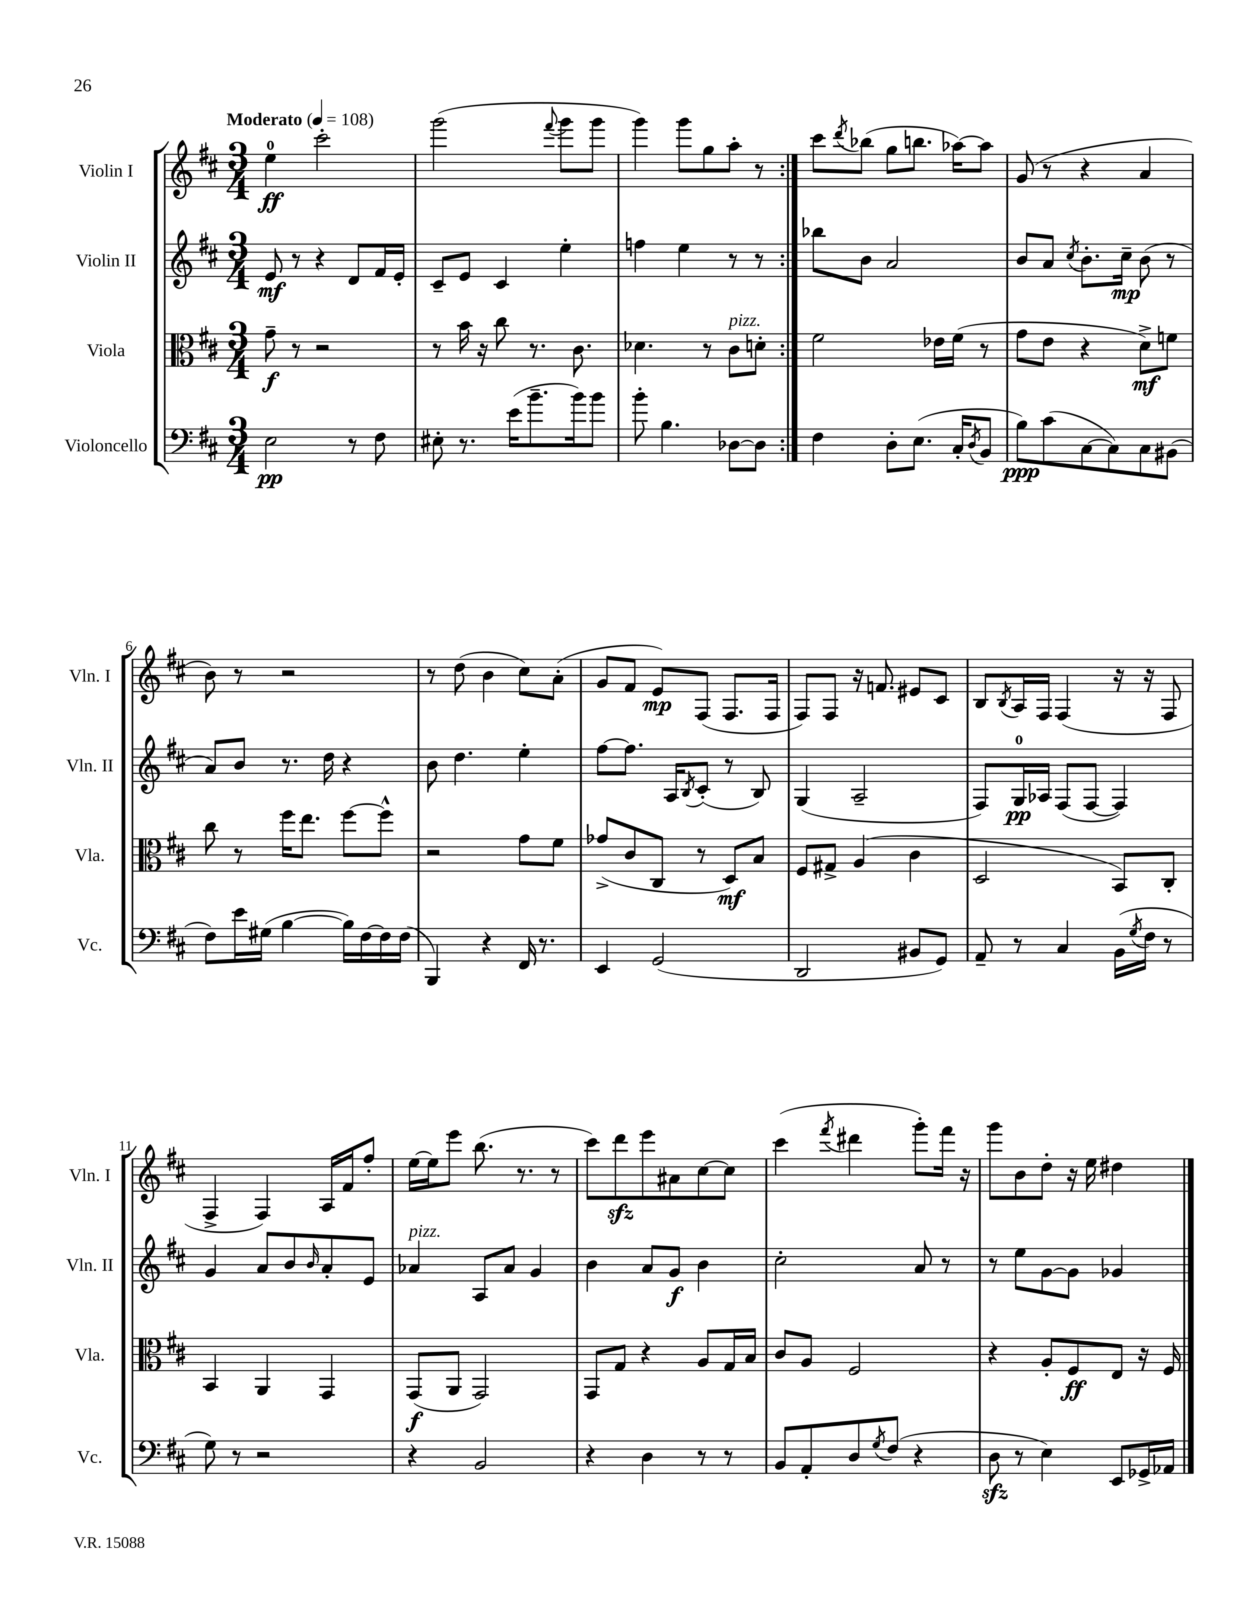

**kern	**dynam	**kern	**dynam	**kern	**dynam	**kern	**dynam
*part4	*part4	*part3	*part3	*part2	*part2	*part1	*part1
*staff4	*staff4	*staff3	*staff3	*staff2	*staff2	*staff1	*staff1
*I"Violoncello	*	*I"Viola	*	*I"Violin II	*	*I"Violin I	*
*I'Vc.	*	*I'Vla.	*	*I'Vln. II	*	*I'Vln. I	*
*clefF4	*	*clefC3	*	*clefG2	*	*clefG2	*
*k[f#c#]	*	*k[f#c#]	*	*k[f#c#]	*	*k[f#c#]	*
*M3/4	*	*M3/4	*	*M3/4	*	*M3/4	*
*MM108	*	*MM108	*	*MM108	*	*MM108	*
=1	=1	=1	=1	=1	=1	=1	=1
!	!	!	!	!	!	!LO:TX:a:B:t=Moderato	!
2E\	pp	8g~\	f	8e/	mf	4ee\	ff
.	.	8r	.	8r	.	.	.
.	.	2r	.	4r	.	2ccc#'\	.
8r	.	.	.	8d/L	.	.	.
8F#\	.	.	.	16f#/L	.	.	.
.	.	.	.	16e'/JJ	.	.	.
=2	=2	=2	=2	=2	=2	=2	=2
8E#X'\	.	8r	.	8c#~/L	.	(2ggg\	.
8.r	.	16b\	.	8e/J	.	.	.
.	.	16r	.	.	.	.	.
.	.	8cc#\	.	4c#/	.	.	.
(16e\KL	.	.	.	.	.	.	.
8.b~\	.	8.r	.	.	.	.	.
.	.	.	.	.	.	8qqfff#/	.
.	.	.	.	4ee'\	.	8ggg\L	.
16b\k)	.	8.c#\	.	.	.	.	.
8b\J	.	.	.	.	.	8ggg\J	.
=3	=3	=3	=3	=3	=3	=3	=3
8b'\	.	4.d-X\	.	4ffn\	.	4ggg\)	.
4.B\	.	.	.	.	.	.	.
.	.	.	.	4ee\	.	8ggg\L	.
.	.	8r	.	.	.	8gg\	.
!	!	!LO:TX:a:i:t=pizz.	!	!	!	!	!
[8D-X\L	.	8c#\L	.	8r	.	8aa'\J	.
8D-\J]	.	8dn'\J	.	8r	.	8r	.
=4:|!	=4:|!	=4:|!	=4:|!	=4:|!	=4:|!	=4:|!	=4:|!
4F#\	.	2f#\	.	8bb-X\L	.	8ccc#\L	.
.	.	.	.	.	.	8qddd/	.
.	.	.	.	8b\J	.	(8bb-X\J	.
8D'\L	.	.	.	2a/	.	8gg\L	.
(8.E\J	.	.	.	.	.	8.bbn\J	.
.	.	16e-X\LL	.	.	.	.	.
16C#'/KL	.	(16f#\JJ	.	.	.	[16aa-X\KL)	.
8qD/	.	.	.	.	.	.	.
8BB/J	.	8r	.	.	.	8aa-\J]	.
=5	=5	=5	=5	=5	=5	=5	=5
8B\L)	ppp	8g\L	.	8b/L	.	(8g/	.
(8c#\	.	8e\J	.	8a/J	.	8r	.
.	.	.	.	8qcc#/	.	.	.
[8C#\	.	4r	.	8.b'\L	.	4r	.
8C#\])	.	.	.	.	.	.	.
.	.	.	.	16cc#~\Jk	mp	.	.
8C#\	.	8d^\L)	mf	(8b\	.	4a/	.
(8BB#X\J	.	8fn\J	.	8r	.	.	.
!!LO:LB:g=z
=6	=6	=6	=6	=6	=6	=6	=6
8F#\L)	.	8cc#\	.	8a/L)	.	8b\)	.
16e\L	.	8r	.	8b/J	.	8r	.
(16G#X\JJ	.	.	.	.	.	.	.
[4B\	.	16ff#\KL	.	8.r	.	2r	.
.	.	8.ee\J	.	.	.	.	.
.	.	.	.	16dd\	.	.	.
16B\LL])	.	[8ff#\L	.	4r	.	.	.
[16F#\	.	.	.	.	.	.	.
16F#\]	.	8ff#^^\J]	.	.	.	.	.
(16F#\JJ	.	.	.	.	.	.	.
=7	=7	=7	=7	=7	=7	=7	=7
4BBB/)	.	2r	.	8b\	.	8r	.
.	.	.	.	4.dd\	.	(8dd\	.
4r	.	.	.	.	.	4b\	.
16FF#/	.	8g\L	.	4ee'\	.	8cc#\L)	.
8.r	.	.	.	.	.	.	.
.	.	8f#\J	.	.	.	(8a'\J	.
=8	=8	=8	=8	=8	=8	=8	=8
4EE/	.	(8g-X^/L	.	[8ff#\L	.	8g/L	.
.	.	8c#/	.	8.ff#\J]	.	8f#/J	.
(2GG/	.	8C#/J	.	.	.	8e/L)	mp
.	.	.	.	16A/KL	.	.	.
.	.	.	.	8qB/	.	.	.
.	.	8r	.	(8c#'/J	.	(8F#/J	.
.	.	8D/L)	mf	8r	.	8.F#/L	.
.	.	8B/J	.	8B/)	.	.	.
.	.	.	.	.	.	16F#/Jk	.
=9	=9	=9	=9	=9	=9	=9	=9
2DD/	.	8F#/L	.	(4G/	.	8F#/L)	.
.	.	8G#X^/J	.	.	.	8F#/J	.
.	.	(4A/	.	2A~/	.	16r	.
.	.	.	.	.	.	8.fn/	.
8BB#X/L	.	4c#\	.	.	.	8e#X/L	.
8GG/J)	.	.	.	.	.	8c#/J	.
=10	=10	=10	=10	=10	=10	=10	=10
8AA~/	.	2D/	.	8F#/L)	.	8B/L	.
.	.	.	.	.	.	8qB/	.
8r	.	.	.	16G/L	pp	16A/L	.
.	.	.	.	16A-X/JJ	.	16F#/JJ	.
4C#/	.	.	.	(8F#/L	.	(4F#/	.
.	.	.	.	[8F#/J	.	.	.
(16BB\LL	.	8BB/L)	.	4F#/])	.	16r	.
8qG/	.	.	.	.	.	.	.
16F#\JJ	.	.	.	.	.	16r	.
8r	.	8C#'/J	.	.	.	8F#/	.
!!LO:LB:g=z
=11	=11	=11	=11	=11	=11	=11	=11
8G\)	.	4BB/	.	4g/	.	4F#^/	.
8r	.	.	.	.	.	.	.
2r	.	4AA/	.	8a/L	.	4F#/)	.
.	.	.	.	8b/	.	.	.
.	.	.	.	16qqb/	.	.	.
.	.	4GG/	.	8a'/	.	16A/LL	.
.	.	.	.	.	.	16f#/J	.
.	.	.	.	8e/J	.	8ff#'/J	.
=12	=12	=12	=12	=12	=12	=12	=12
!	!	!	!	!LO:TX:a:i:t=pizz.	!	!	!
4r	.	(8GG/L	f	4a-X/	.	[16ee\LL	.
.	.	.	.	.	.	16ee\J]	.
.	.	8AA/J	.	.	.	8eee\J	.
2BB/	.	2GG/)	.	8A/L	.	(8.bb\	.
.	.	.	.	8a-/J	.	.	.
.	.	.	.	.	.	8.r	.
.	.	.	.	4g/	.	.	.
.	.	.	.	.	.	8r	.
=13	=13	=13	=13	=13	=13	=13	=13
4r	.	8GG/L	.	4b\	.	8ccc#\L)	.
.	.	8G/J	.	.	.	8dddzz\	.
4D\	.	4r	.	8a/L	.	8eee\	.
.	.	.	.	8g/J	f	8a#X\	.
8r	.	8A/L	.	4b\	.	[8cc#\	.
8r	.	16G/L	.	.	.	8cc#\J]	.
.	.	16B/JJ	.	.	.	.	.
=14	=14	=14	=14	=14	=14	=14	=14
8BB/L	.	8c#/L	.	2cc#'\	.	(4ccc#\	.
8AA'/	.	8A/J	.	.	.	.	.
.	.	.	.	.	.	8qfff#/	.
8D/	.	2F#/	.	.	.	4ddd#X\	.
8qG/	.	.	.	.	.	.	.
(8F#/J	.	.	.	.	.	.	.
4r	.	.	.	8a/	.	8ggg'\L)	.
.	.	.	.	8r	.	16fff#\Jk	.
.	.	.	.	.	.	16r	.
=15	=15	=15	=15	=15	=15	=15	=15
8Dzz\	.	4r	.	8r	.	8ggg\L	.
8r	.	.	.	8ee\L	.	8b\	.
4E\)	.	8A'/L	.	[8g\	.	8dd'\J	.
.	.	8F#/	ff	8g\J]	.	16r	.
.	.	.	.	.	.	16ee\	.
8EE/L	.	8E/J	.	4g-X/	.	4dd#X\	.
16GG-X^/L	.	16r	.	.	.	.	.
16AA-X/JJ	.	16F#/	.	.	.	.	.
==	==	==	==	==	==	==	==
*-	*-	*-	*-	*-	*-	*-	*-
